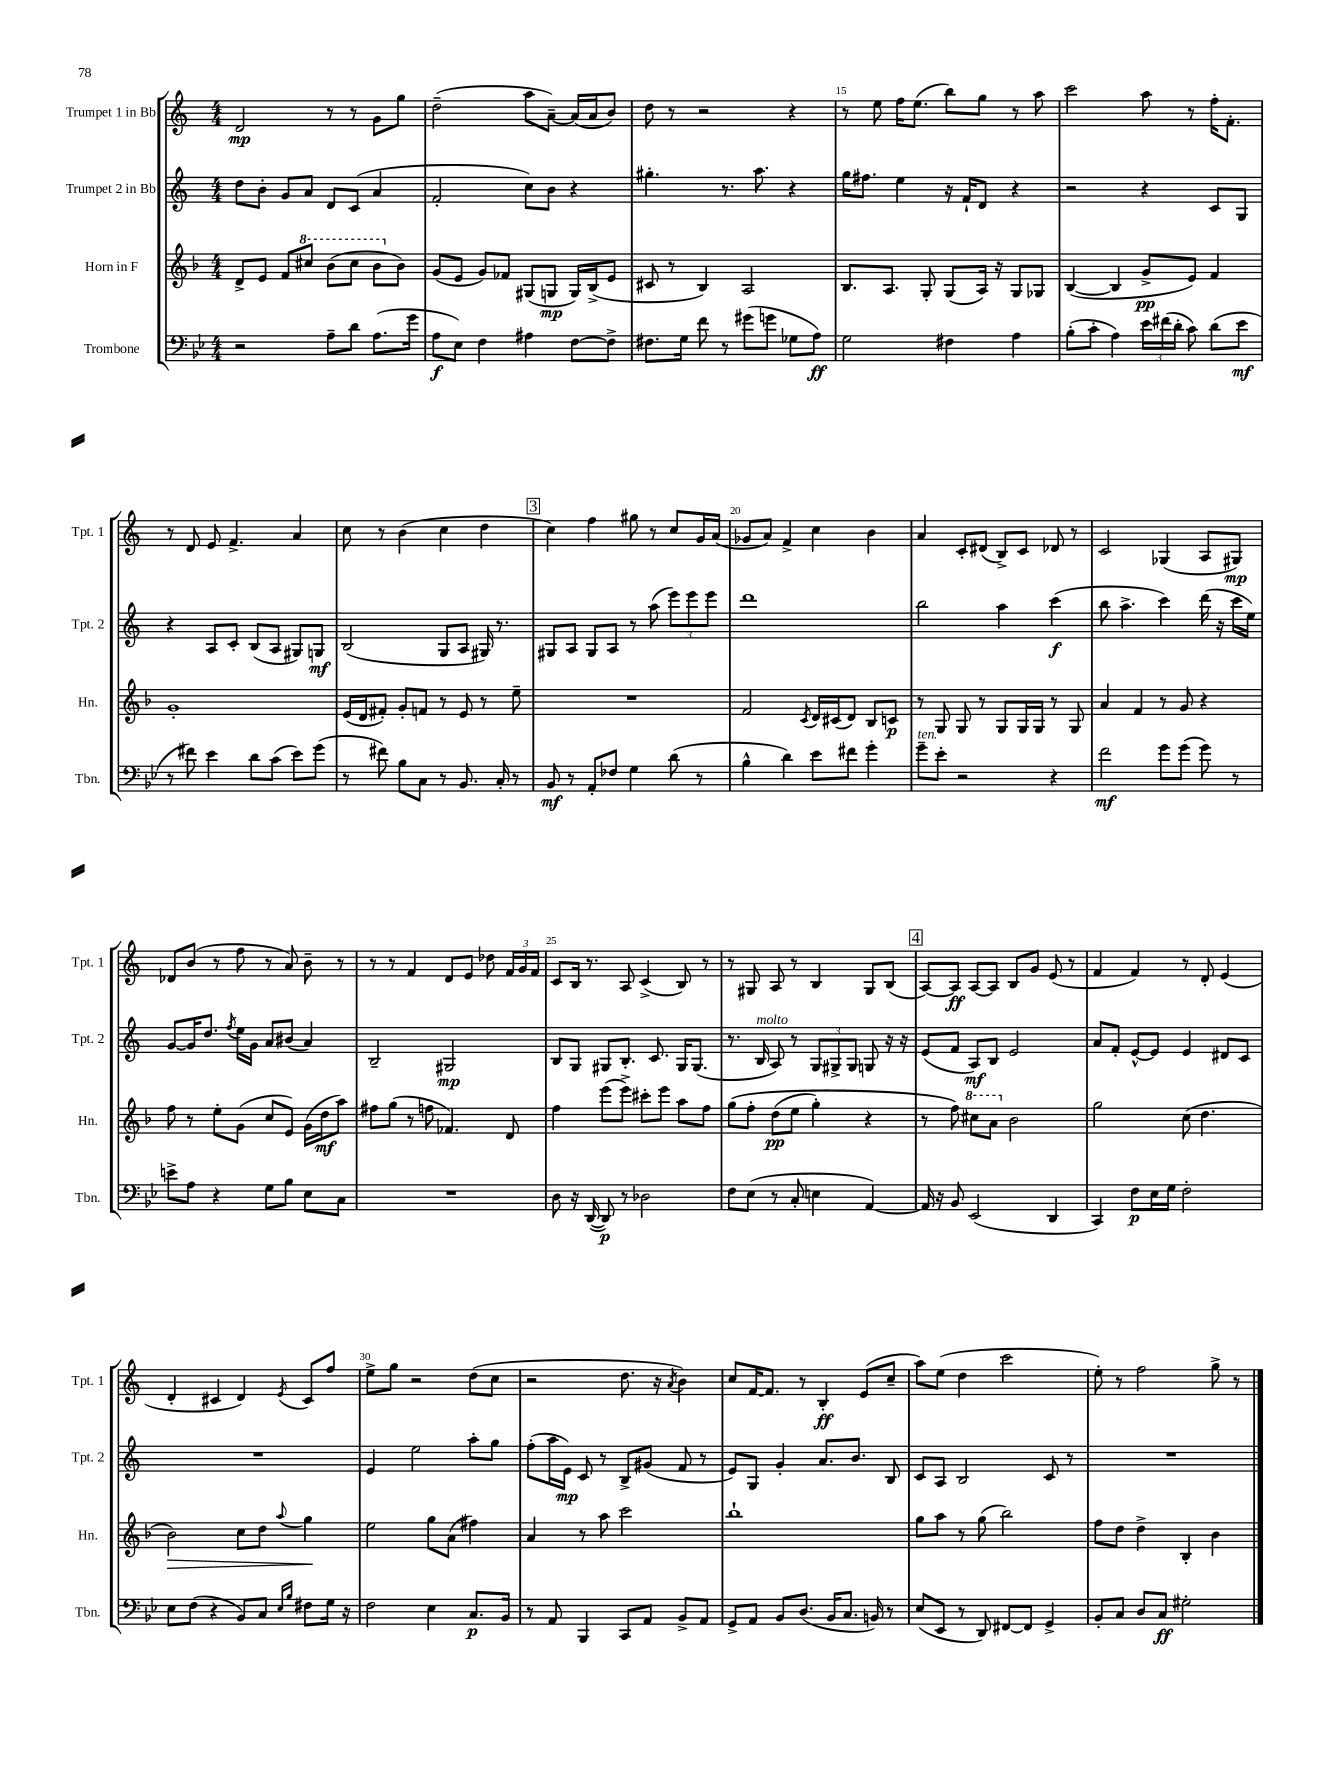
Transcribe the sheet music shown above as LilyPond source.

<<
\new StaffGroup <<
\new Staff = "s0" \with { instrumentName = "Trumpet 1 in Bb" shortInstrumentName = "Tpt. 1" } {
    \clef treble \key c \major \numericTimeSignature \time 4/4
    \autoBeamOff d'2\mp r8 r8 g'8[ g''8] |
    d''2--( a''8[ a'8]~--) a'16[( a'16 b'8]) |
    d''8 r8 r2 r4 |
    r8 e''8 f''16[ e''8.]( b''8[) g''8] r8 a''8 |
    c'''2 a''8 r8 f''16[-. f'8.]-. |
    r8 d'8 e'8 f'4.-> a'4 |
    c''8 r8 b'4( c''4 d''4 |
    \mark \markup { \box "3" } c''4) f''4 gis''8 r8 c''8[ g'16 a'16]( |
    ges'8[ a'8]) f'4-> c''4 b'4 |
    a'4 c'8[-. dis'8]( b8[->) c'8] des'8 r8 |
    c'2 ges4( a8[ gis8]\mp) |
    des'8[ b'8]( r8 f''8 r8 a'8) b'8-- r8 |
    r8 r8 f'4 d'8[ e'8] des''8 \tuplet 3/2 { f'16[ g'16 f'16] } |
    c'8[ b16] r8. a8 c'4->( b8) r8 |
    r8 gis8 a8 r8 b4 gis8[ b8]( |
    \mark \markup { \box "4" } a8[~) a8]\ff a8[~ a8] b8[ g'8] e'8( r8 |
    f'4 f'4) r8 d'8-. e'4( |
    d'4-. cis'4 d'4) \acciaccatura { e'8 } cis'8[ f''8] |
    e''8[-> g''8] r2 d''8[( c''8] |
    r2 d''8. r16 \acciaccatura { a'8 } b'4) |
    c''8[ f'16~ f'8.] r8 b4-.\ff e'8[( c''8]-- |
    a''8[) e''8]( d''4 c'''2 |
    e''8-.) r8 f''2 g''8-> r8 \bar "|." |
}
\new Staff = "s1" \with { instrumentName = "Trumpet 2 in Bb" shortInstrumentName = "Tpt. 2" } {
    \clef treble \key c \major \numericTimeSignature \time 4/4
    \autoBeamOff d''8[ b'8]-. g'8[ a'8] d'8[ c'8]( a'4 |
    f'2-. c''8[) b'8] r4 |
    gis''4.-. r8. a''8. r4 |
    g''16[ fis''8.] e''4 r16 f'16[-! d'8] r4 |
    r2 r4 c'8[ g8] |
    r4 a8[ c'8]-. b8[( a8] gis8[) g8]\mf |
    b2( g8[ a8] gis16) r8. |
    \mark \markup { \box "3" } gis8[ a8] gis8[ a8] r8 a''8( \tuplet 3/2 { e'''8[) e'''8 e'''8] } |
    d'''1 |
    b''2 a''4 c'''4\f( |
    b''8 a''4.-> c'''4) d'''16( r16 c'''16[ e''16]) |
    g'8[~ g'16 d''8.] \acciaccatura { f''8 } e''16[ g'16] a'8[ bis'8]( a'4) |
    b2-- gis2\mp |
    b8[ g8] gis8[ b8.]-. c'8. gis16[ gis8.]( |
    r8. b16^\markup { \italic "molto" } a8) r8 \tuplet 3/2 { g8[ gis8-> gis8] } g8 r16 r16 |
    \mark \markup { \box "4" } e'8[( f'8] a8[\mf) b8] e'2 |
    a'8[ f'8]-. e'8[~-^ e'8] e'4 dis'8[ c'8] |
    R1 |
    e'4 e''2 a''8[-. g''8] |
    f''8[-.( a''16 e'16]\mp) c'8 r8 b8[-> gis'8]( f'8 r8 |
    e'8[) g8] g'4-. a'8.[ b'8.] b8 |
    c'8[ a8] b2 c'8 r8 |
    R1 \bar "|." |
}
\new Staff = "s2" \with { instrumentName = "Horn in F" shortInstrumentName = "Hn." } {
    \clef treble \key f \major \numericTimeSignature \time 4/4
    \autoBeamOff d'8[-> e'8] f'8[ \ottava #1 cis'''8] bes''8[( cis'''8] bes''8[ \ottava #0 bes'8]) |
    g'8[( e'8] g'8[) fes'8] gis8[( g8]\mp g16[) bes16->( e'8] |
    cis'8 r8 bes4) a2 |
    bes8.[ a8.] g8-. g8[( a16]) r16 g8[ ges8] |
    bes4~( bes4 g'8[->\pp e'8]) f'4 |
    g'1-. |
    e'16[( d'16 fis'8]-.) g'8[-. f'8] r8 e'8 r8 e''8-- |
    \mark \markup { \box "3" } R1 |
    f'2 \acciaccatura { c'8 } d'16[ cis'16( d'8]) bes8[ c'8]\p |
    r8 g8 g8 r8 g8[ g16 g16] r8 g8 |
    a'4 f'4 r8 g'8 r4 |
    f''8 r8 e''8[-. g'8]( c''8[ e'8]) g'16[( d''16\mf a''8]) |
    fis''8[ g''8]( r8 f''8 fes'4.) d'8 |
    f''4 e'''8[( e'''8]->) cis'''8[-. e'''8] a''8[ f''8] |
    g''8[\( f''8]-. d''8[\pp( e''8] g''4-.) r4 |
    \mark \markup { \box "4" } r8 f''8\) \ottava #1 cis'''8[ a''8] \ottava #0 bes'2 |
    g''2 c''8( d''4. |
    bes'2\>) c''8[ d''8] \appoggiatura { a''8 } g''4\! |
    e''2 g''8[ a'8]( fis''4) |
    a'4 r8 a''8 c'''2 |
    bes''1-! |
    g''8[ a''8] r8 g''8( bes''2) |
    f''8[ d''8] d''4-> bes4-. bes'4 \bar "|." |
}
\new Staff = "s3" \with { instrumentName = "Trombone" shortInstrumentName = "Tbn." } {
    \clef bass \key bes \major \numericTimeSignature \time 4/4
    \autoBeamOff r2 a8[-- d'8] a8.[( g'16] |
    a8[\f ees8]) f4 ais4 f8[~ f8]-> |
    fis8.[ g16] f'8 r8 gis'8[( g'8] ges8[ a8]\ff) |
    g2 fis4 a4 |
    bes8[-.( c'8]-. a4) \tuplet 3/2 { ees'16[ fis'16( d'16]-. } c'8) d'8[( ees'8]\mf |
    r8 fis'8) ees'4 d'8[ c'8]( ees'8[) g'8]( |
    r8 fis'8) bes8[ c8] r8 bes,8. c16-. r8 |
    \mark \markup { \box "3" } bes,8\mf r8 a,8[-. fes8] g4 d'8( r8 |
    bes4-^ d'4) ees'8[ fis'8] g'4-. |
    g'8[--^\markup { \italic "ten." } ees'8]-. r2 r4 |
    f'2\mf g'8[ g'8]( g'8) r8 |
    e'8[-> a8] r4 g8[ bes8] ees8[ c8] |
    R1 |
    d8 r16 d,16~( d,8\p) r8 des2 |
    f8[ ees8]( r8 c8-. e4 a,4~) |
    \mark \markup { \box "4" } a,16 r16 bes,8 ees,2( d,4 |
    c,4) f8[\p ees16 g16] f2-. |
    ees8[ f8]( r4 bes,8[) c8] \grace { ees16[ bes16] } fis8[ g16] r16 |
    f2 ees4 c8.[\p bes,16] |
    r8 a,8 bes,,4 c,8[ a,8] bes,8[-> a,8] |
    g,8[-> a,8] bes,8[ d8.]( bes,16[ c8.] b,16) r8 |
    ees8[( ees,8] r8 d,8) fis,8[~ fis,8] g,4-> |
    bes,8[-. c8] d8[ c8]\ff gis2-. \bar "|." |
}
>>
>>
\layout { \context { \Score currentBarNumber = #12 \override BarNumber.break-visibility = ##(#f #t #t) barNumberVisibility = #(every-nth-bar-number-visible 5) } }
